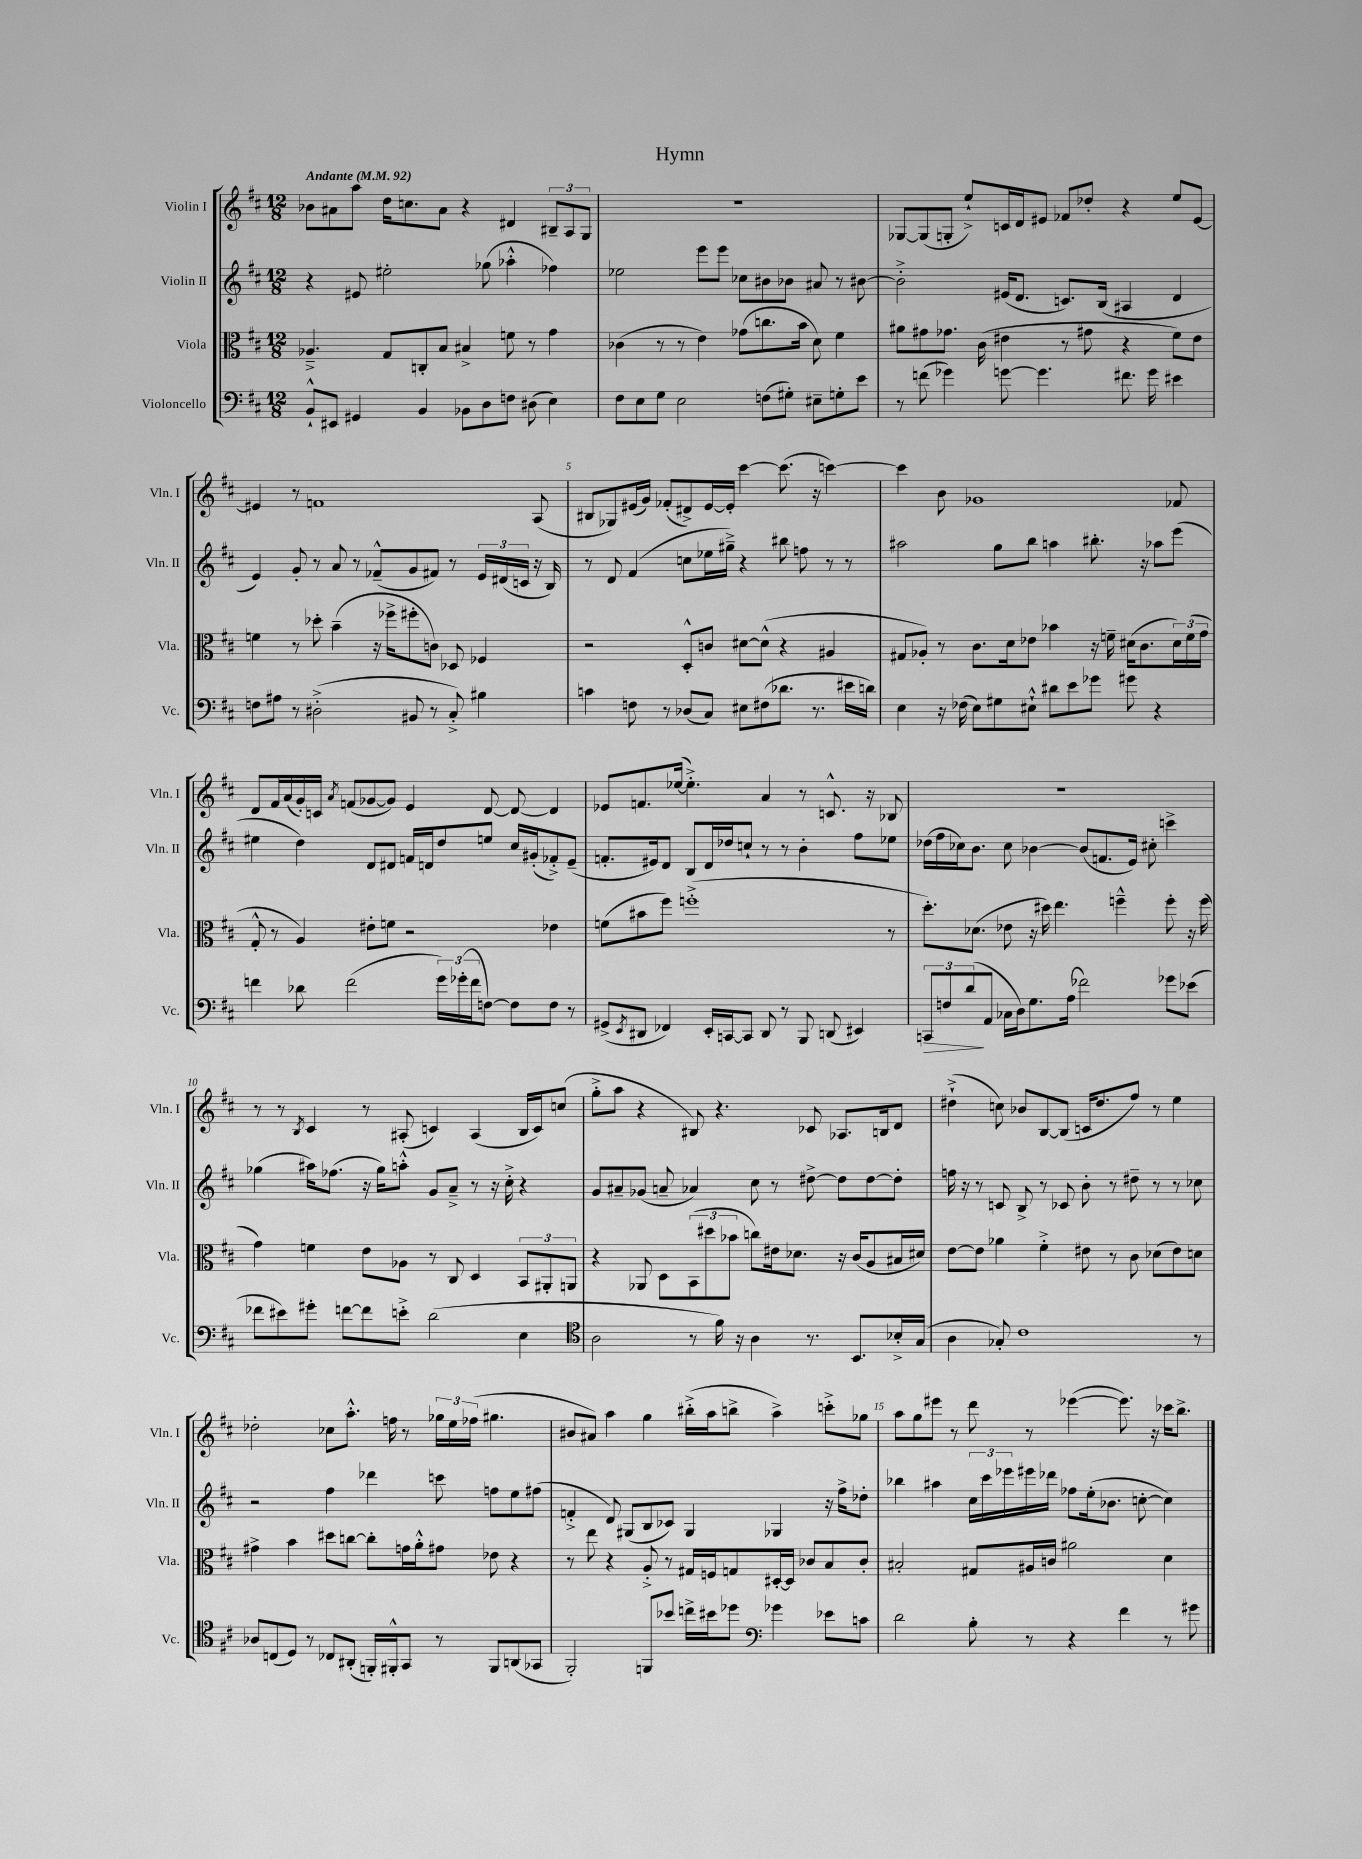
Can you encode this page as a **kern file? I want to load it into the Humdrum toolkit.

**kern	**dynam	**kern	**kern	**kern
*part4	*part4	*part3	*part2	*part1
*staff4	*staff4	*staff3	*staff2	*staff1
*I"Violoncello	*	*I"Viola	*I"Violin II	*I"Violin I
*I'Vc.	*	*I'Vla.	*I'Vln. II	*I'Vln. I
*clefF4	*	*clefC3	*clefG2	*clefG2
*k[f#c#]	*	*k[f#c#]	*k[f#c#]	*k[f#c#]
*M12/8	*	*M12/8	*M12/8	*M12/8
*MM92	*	*MM92	*MM92	*MM92
=1	=1	=1	=1	=1
!	!	!	!	!LO:TX:a:B:t=Andante
8BB`^^/L	.	4.A-X~^/	4r	8b-X\L
8EE#X/J	.	.	.	8a#X\
4GG#X/	.	.	8e#X/	8aa\J
.	.	8G/L	2ee#X'\	16dd\KL
.	.	.	.	8.ccn\
4BB/	.	8Cn'/	.	.
.	.	8B/J	.	8a#\J
8BB-X\L	.	4B#X^/	.	4r
8D\	.	.	(8gg-X\	.
8Fn\J	.	8fn\	4aa-X'^^\	4d#X/
(8D#X\	.	8r	.	.
4E\)	.	4g\	4ff-X\)	12B#X~/L
.	.	.	.	12A/
.	.	.	.	12G/J
=2	=2	=2	=2	=2
8F#\L	.	(4c-X\	2ee-X\	1.r
8E\	.	.	.	.
8G\J	.	8r	.	.
2E\	.	8r	.	.
.	.	4e\)	8eee\L	.
.	.	.	8eee\J	.
.	.	(8g-X\L	8cc-X\L	.
(8Fn\L	.	8.ccn\	8b#X\	.
8G#X'\J)	.	.	8b-X\J	.
.	.	16b\Jk	.	.
8E#X~\L	.	8d\)	8a#X/	.
8Gn'\	.	4f#\	8r	.
8e\J	.	.	[8b#X\	.
=3	=3	=3	=3	=3
8r	.	8a#X\L	2b#'^\]	[8G-X/L
(8fn\	.	8g#X\	.	(8G-/]
4g-X\)	.	8.g-X\J	.	8Gn'/J
.	.	.	.	8ee`^/L)
.	.	(16c#\	.	.
[8gn\	.	4e#X\	(16e#X/KL	16cn/L
.	.	.	8.d/J	16d/J
4.g\]	.	.	.	8e#X/J
.	.	8r	8.cn/L)	8f-X/L
.	.	8g#X\	.	8dd-X'/J
.	.	.	(16B/Jk	.
8.f#X\	.	4r	4A#X/	4r
16g\	.	.	.	.
4e#X\	.	8f#\L)	4d/	8ee/L
.	.	8e#\J	.	[8e#/J
!!LO:LB:g=z
=4	=4	=4	=4	=4
8Fn\L	.	4fn\	4e/)	4e#X/]
8A#X\J	.	.	.	.
8r	.	8r	8g'/	8r
(2D#X'^\	.	8dd-X'\	8r	1fn
.	.	(4b~\	8a/	.
.	.	.	8r	.
.	.	16r	(8f-X~^^/L	.
.	.	16ff-X^\KL	.	.
8BB#X/	.	8ff#X'\	8g/	.
8r	.	8cn\J)	8f#X/J)	.
8C#'^/)	.	8D-X/	8r	.
4B#X\	.	4F-X/	24e/LL	.
.	.	.	(24d#X/	.
.	.	.	24cn/JJ	.
.	.	.	16r	(8A/
.	.	.	16B/)	.
=5	=5	=5	=5	=5
4cn\	.	2r	8r	8B#X/L
.	.	.	8d/	8G-X/)
8Fn\	.	.	(4f#/	(16e#X/L
.	.	.	.	16g/JJ)
8r	.	.	.	(8f-X'/L
(8D-X/L	.	8D'^^/L	8ccn\L	8d#X^/)
8C#/J)	.	8cn/J	16ee-X\L	[16e#/L
.	.	.	16gg#X~^\JJ)	16e#'/JJ]
8E#X\L	.	[8d#X\L	4r	[4ccc#\
(8F#X\	.	(8d#^^\J]	.	.
8.d-X\J	.	4r	8bb#X\	(8.ccc#\]
.	.	.	8ffn\	.
8.r	.	.	.	16r
.	.	4A#X/	8r	[4cccn\)
16e#X\LL	.	.	8r	.
16dn\JJ)	.	.	.	.
=6	=6	=6	=6	=6
4E\	.	8G#X/L	2aa#X\	4ccc\]
.	.	8A-X'/J)	.	.
16r	.	8r	.	8b\
(16F-X\	.	.	.	.
8E\L)	.	8.c#\L	.	1g-X
8G#X\	.	.	8gg\L	.
.	.	16d\k	.	.
8E#X`^^\J	.	8e-X\J	8bb\J	.
8d#X\L	.	4b-X\	4aan\	.
8e\	.	.	.	.
8g-X\J	.	16r	8.bb#X'\	.
.	.	16fn~\	.	.
8g#X\	.	(16d#X\KL	.	.
.	.	8.c#\	16r	.
4r	.	.	8aa-X\L	.
.	.	24d#\L)	(8eee\J	8f-X/
.	.	(24f\	.	.
.	.	24g\JJ	.	.
!!LO:LB:g=z
=7	=7	=7	=7	=7
4fn\	.	8G'^^/	4ee#X\	8d/L
.	.	8r	.	16f#/L
.	.	.	.	(16a/
8d-X\	.	4A/)	4dd\)	16g'/)
.	.	.	.	16cn/JJ
.	.	.	.	8qa/
(2f\	.	.	.	(8fn/L
.	.	8e#X'\L	8d/L	[8g-X/
.	.	8fn\J	8d#X/J	8g-/J])
.	.	2r	16fn/LL	4e/
.	.	.	16dn/J	.
24g\LL)	.	.	8dd/	.
(24g-X'\	.	.	.	.
24f\J	.	.	.	.
[8Fn\J)	.	.	8een/J	[8d/
8F\L]	.	.	16cc#/LL	8d/_
.	.	.	(16g#X'/J	.
8F\J	.	4e-X\	8f-X'^/)	4d/]
8r	.	.	(8e~/J	.
=8	=8	=8	=8	=8
(8GG#X^/L	.	(8fn\L	8.fn'/L	8e-X/L
8qEE/	.	.	.	.
8DD#X/J	.	8b#X\	.	8.fn/
.	.	.	16e#X/k)	.
4FF-X/)	.	8ff#\J)	8d/J	.
.	.	.	.	([16ee-X/Jk
.	.	(1ffn'^	8B/L	4.ee-'^\])
16EE'/LL	.	.	16d/L	.
[16CCn/J	.	.	16dd-X/J	.
8CC/J]	.	.	8ccn`/J	.
8DD#/	.	.	8r	4a/
8r	.	.	8r	.
8BBB/	.	.	4b'\	8r
(8DDn/	.	.	.	8.cn^^/
4EE#X/)	.	.	8ff#\L	.
.	.	.	.	16r
.	.	8r	8ee-X\J	8B-X/
=9	=9	=9	=9	=9
!	!LO:HP:b	!	!	!
12CCn/L	>	8.dd'\L)	(16dd-X\LL	1.r
.	.	.	16ff#\	.
12Fn/	.	.	.	.
.	.	.	16cc-X\J)	.
(12d/	.	.	.	.
.	.	(8.d-X\J	8.b\J	.
8AA/J	]	.	.	.
16C-X\LL	.	8e-X\	8cc-\	.
16D\J)	.	.	.	.
8.G\	.	16r	[4b-X\	.
.	.	16dd#X\)	.	.
.	.	4.ee\	.	.
(16A\Jk	.	.	.	.
2f-X\)	.	.	(8b-/L]	.
.	.	.	8.fn/	.
.	.	4ffn~^^\	.	.
.	.	.	16e/Jk)	.
.	.	.	8cc#X'\	.
8g-X\L	.	8ff'\	4cccn^\	.
(8e-X\J	.	16r	.	.
.	.	(16ff\	.	.
!!LO:LB:g=z
=10	=10	=10	=10	=10
8f-X\L	.	4g\)	(4gg-X\	8r
8e#X\)	.	.	.	8r
.	.	.	.	8qB/
8g#X'\J	.	4fn\	16aa#X\KL)	4c#/
.	.	.	(8.ff-X\J	.
[8fn\L	.	.	.	.
8f\]	.	8e\L	16r	8r
.	.	.	16gg-\KL)	.
8en'^\J	.	8A-X\J	8aan'^^\J	(8A#X'/
(2d\	.	8r	8g/L	4cn/)
.	.	8C#/	8a~^/J	.
.	.	4D/	8r	(4A#/
.	.	.	16r	.
.	.	.	16cc#'^\	.
4E\	.	12BB/L	4r	16B/LL
.	.	.	.	16c/J)
.	.	12AA#X'/	.	.
.	.	.	.	(8ccn/J
.	.	12AAn/J	.	.
=11	=11	=11	=11	=11
*clefC4	*	*	*	*
2A\	.	4r	8g/L	8gg'^\L
.	.	.	8a#X~/	8aa\J
.	.	8AA-X/	(8g-X/J	4r
.	.	8D\L	8an~/	.
8r	.	(12BB\	4a-X/)	8B#X/)
.	.	12dd#X\	.	.
16f#\)	.	.	.	4.r
.	.	12b-X\J	.	.
16r	.	.	.	.
4A\	.	8ccn\L)	8cc#\	.
.	.	16e#X\k	8r	.
.	.	8.d-X\J	.	.
8.r	.	.	[8dd#X^\	8c-X/
.	.	16r	8dd#\L]	8.A-X/L
8.BB/L	.	(16c#/KL	.	.
.	.	8A/	[8dd#\	.
.	.	.	.	16Bn/k
16B-X'^/L	.	16B#X/L	8dd#'\J]	8d/J
(16G/JJ	.	16d#X/JJ)	.	.
=12	=12	=12	=12	=12
4A\	.	[8e\L	16ffn\	(4dd#X`^\
.	.	.	16r	.
.	.	8e\J]	8r	.
8G-X'/)	.	4a-X\	8cn/	8ccn\)
1c#	.	.	8B^/	8b-X/L
.	.	4f#'^\	8r	[8B/
.	.	.	8c-X/	(8B/J]
.	.	8e#X\	8b'\	16cn/KL
.	.	.	.	8.dd#/
.	.	8r	8r	.
.	.	8c#\	8dd#X~\	8ff#/J)
.	.	(8d-X\L	8r	8r
.	.	8e#\)	8r	4ee\
8r	.	8dn\J	8cc-X\	.
!!LO:LB:g=z
=13	=13	=13	=13	=13
8A-X/L	.	4g#X^\	2r	2dd-X'\
(8Cn/	.	.	.	.
8D/J)	.	4b\	.	.
8r	.	.	.	.
8C-X/L	.	8dd#X\L	4ff#\	8cc-X\L
(8AA#X'/J	.	[8ccn\J	.	8.aa'^^\J
16FFn'/LL)	.	8cc'\L]	4ddd-X\	.
16FF#X'^^/J	.	.	.	16ffn\
8GG/J	.	16gn\L	.	8r
.	.	16a'^^\J	.	.
8r	.	8g#X\J	8cccn\	24gg-X\LL
.	.	.	.	24ee\
.	.	.	.	(24ff-X\JJ
8FF#/L	.	8e-X\	8ffn\L	4.gg#X\
(8AAn/	.	4r	8ee\	.
8GG-X/J	.	.	(8ff#X\J	.
=14	=14	=14	=14	=14
2FF#'/)	.	8r	4fn'^/	8b#X/L
.	.	8ee\	.	8a#X/J)
.	.	4r	8d/)	4aa\
.	.	.	(8G#X/L	.
8FFn/L	.	8A'^/	8B/	4gg\
8b-X/J	.	8r	8c-X/J)	.
16ccn^\LL	.	16G#X/LL	4G#/	(16bb#X'^\LL
16b#X\J	.	16Fn/J	.	16aa\J
8dd-X\J	.	8Gn/	.	8bbn^\J
*clefF4	*	*	*	*
4g-X\	.	[16D#X'/L	4G-X/	4aa^\)
.	.	16D#/JJ]	.	.
.	.	8c-X/L	.	.
8e-X\L	.	8B/	16r	8cccn'^\L
.	.	.	16ff#^\KL	.
8cn\J	.	8c-'/J	8dd-X'\J	8gg-X\J
=15	=15	=15	=15	=15
2d\	.	2B#X'/	4bb-X\	8aa\L
.	.	.	.	8gg\
.	.	.	4aa#X\	8eee#X\J
.	.	.	.	8r
8B'\	.	8G#X/L	24cc#\LL	8ddd\
.	.	.	24ccc#\	.
.	.	.	24eee-X\	.
8r	.	16A#X/L	16eee#X\	8r
.	.	16cn/JJ	16ddd-X\JJ	.
4r	.	2a#X\	8ff-X\L	([4eee-X\
.	.	.	(16ee'\k	.
.	.	.	8.b-X\J	.
4f#\	.	.	.	8.eee-\])
.	.	.	[8ccn'\	.
.	.	.	.	16r
8r	.	4d\	4cc\])	16ccc-X\KL
.	.	.	.	8.bb^\J
8g#X\	.	.	.	.
==	==	==	==	==
*-	*-	*-	*-	*-
